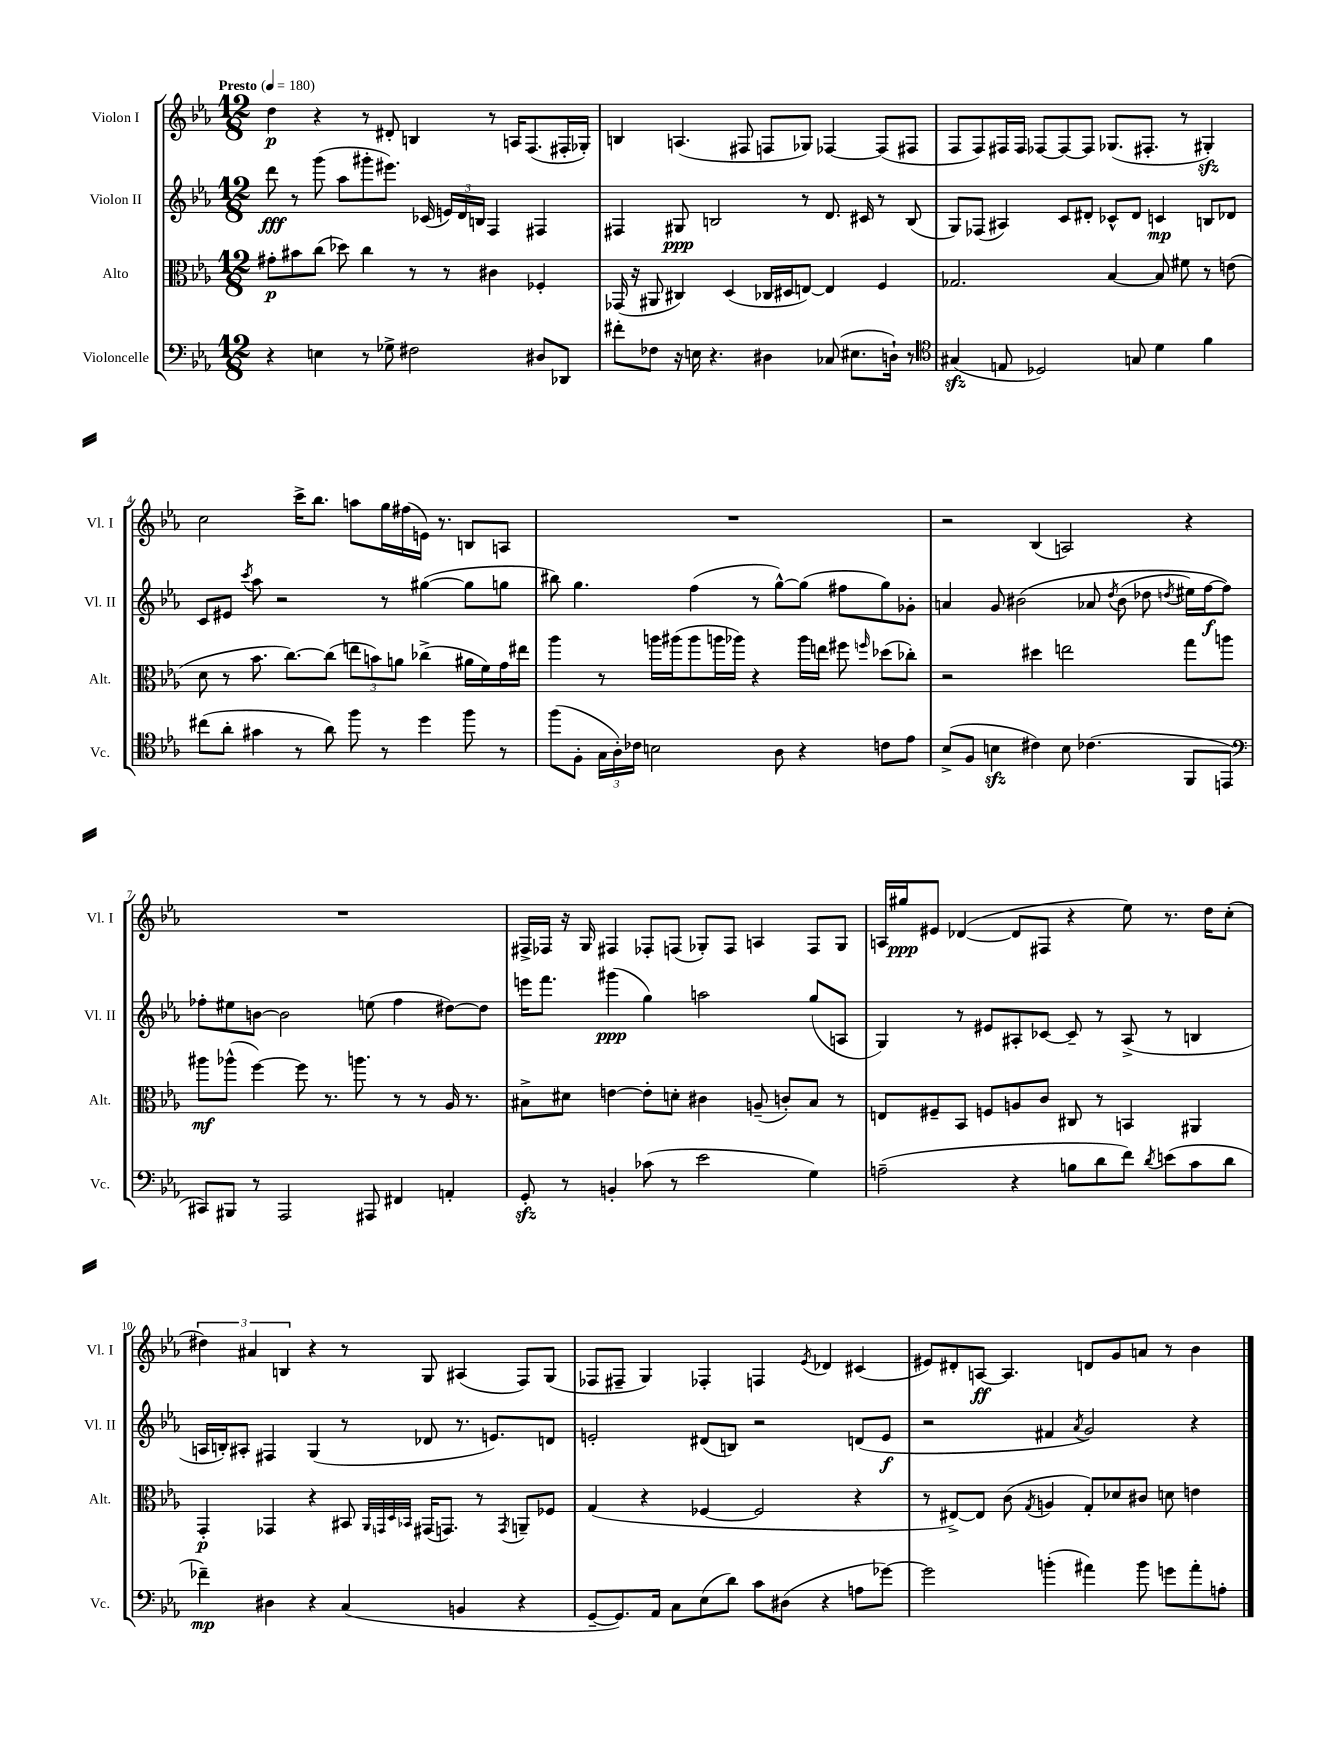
<<
\new StaffGroup <<
\new Staff = "s0" \with { instrumentName = "Violon I" shortInstrumentName = "Vl. I" } {
    \clef treble \key ees \major \numericTimeSignature \time 12/8 \tempo "Presto" 4 = 180
    \autoBeamOff d''4\p r4 r8 dis'8-. b4 r8 a16[ f8.( fis16-. ges16]-.) |
    b4 a4.( fis8 f8[ ges8]) fes4~ fes8[( fis8] |
    f8[ f8) fis16 fis16] fes8[~ fes8~ fes8] ges8.[( fis8.]-. r8 gis4-.\sfz) |
    c''2 c'''16[-> bes''8.] a''8[ g''16 fis''16( e'16]) r8. b8[ a8] |
    R1. |
    r2 bes4( a2) r4 |
    R1. |
    fis16[-> fes16] r16 g16 fis4 fes8[-. f8]( ges8[-.) f8] a4 f8[ ges8] |
    a16[ gis''16\ppp eis'8] des'4~( des'8[ fis8] r4 ees''8) r8. d''16[ c''8]-.( |
    \tuplet 3/2 { dis''4) ais'4 b4 } r4 r8 g8 ais4( f8[) g8]( |
    fes8[ fis8]-- g4) fes4-. f4 \acciaccatura { ees'8 } des'4 cis'4( |
    eis'8[) dis'8-. a8]~\ff a4. d'8[ g'8 a'8] r8 bes'4 \bar "|." |
}
\new Staff = "s1" \with { instrumentName = "Violon II" shortInstrumentName = "Vl. II" } {
    \clef treble \key ees \major \numericTimeSignature \time 12/8
    \autoBeamOff d'''8\fff r8 g'''8( aes''8[ gis'''8-. eis'''8.]) ces'16( \tuplet 3/2 { e'16[) d'16 b16] } f4 fis4 |
    fis4 gis8\ppp b2 r8 d'8. cis'16 r8 b8( |
    g8[) fes8]( ais4) c'8[ dis'8]-. ces'8[-^ dis'8] c'4\mp b8[ des'8] |
    c'8[ eis'8] \acciaccatura { c'''8 } aes''8 r2 r8 gis''4~( gis''8[ g''8] |
    bis''8) g''4. f''4( r8 g''8[~-^) g''8]( fis''8[ g''8) ges'8]-. |
    a'4 g'8 bis'2\( aes'8 \acciaccatura { d''8 } bis'8( des''8 \acciaccatura { d''8 } eis''16[) f''16~\f f''8]\) |
    fes''8[-. eis''8 b'8]~ b'2 e''8( fes''4 dis''8[~) dis''8] |
    e'''16[ f'''8.] gis'''4\ppp( g''4) a''2 g''8[( a8] |
    g4) r8 eis'8[ ais8-. ces'8]~ ces'8-- r8 ais8->( r8 b4 |
    a16[ b16-.) ais8]-. fis4 g4( r8 des'8 r8. e'8.[) d'8] |
    e'2-. dis'8[( b8]) r2 d'8[( e'8]\f |
    r2 fis'4 \acciaccatura { aes'8 } g'2) r4 \bar "|." |
}
\new Staff = "s2" \with { instrumentName = "Alto" shortInstrumentName = "Alt." } {
    \clef alto \key ees \major \numericTimeSignature \time 12/8
    \autoBeamOff gis'8[-.\p bis'8 c''8]( des''8) c''4 r8 r8 cis'4 fes4-. |
    ges,16( r16 ais,8 cis4) d4( ces16[ dis16 e8]~) e4 f4 |
    ges2. bes4~ bes8 fis'8 r8 e'8( |
    d'8 r8 bes'8. c''8.[~) c''8]( \tuplet 3/2 { e''8[ b'8) a'8] } ces''4->( ais'16[ f'16) g'16 eis''16] |
    aes''4 r8 a''16[ ais''16( ais''8 a''16 aes''16]) r4 aes''16[ e''16] fis''8 \grace { f''16 } des''8[( ces''8]-.) |
    r2 dis''4 e''2 g''8[ a''8] |
    ais''8[\mf aes''8]-^( f''4~) f''8 r8. a''8. r8 r8 aes16 r8. |
    bis8[-> dis'8] e'4~ e'8[-. d'8]-. cis'4 a8--( c'8[-.) bis8] r8 |
    e8[ fis8-- bes,8] f8[ a8 c'8] cis8 r8 b,4 ais,4 |
    g,4-.\p ges,4 r4 bis,8 \grace { aes,32[ g,32 d32 bes,32] } gis,16[( g,8.]) r8 \acciaccatura { g,8 } a,8[-- fes8] |
    g4( r4 fes4~ fes2 r4 |
    r8 eis8[~->) eis8] c'8( \acciaccatura { g8 } a4 g8[-.) des'8 cis'8] d'8 e'4 \bar "|." |
}
\new Staff = "s3" \with { instrumentName = "Violoncelle" shortInstrumentName = "Vc." } {
    \clef bass \key ees \major \numericTimeSignature \time 12/8
    \autoBeamOff r4 e4 r8 ges8-> fis2 dis8[ des,8] |
    fis'8[-. fes8] r16 e16 r4. dis4 ces8( eis8.[ d16]-!) r8 |
    \clef tenor gis4\sfz( e8 des2) g8 d'4 f'4 |
    cis''8[( aes'8]-. gis'4 r8 aes'8) f''8 r8 d''4 f''8 r8 |
    f''8[( f8]-. \tuplet 3/2 { g16[ aes16-.) ces'16] } b2 aes8 r4 c'8[ ees'8] |
    bes8[->( f8] b4\sfz cis'4) b8 ces'4.( f,8[ e,8] |
    \clef bass cis,8[) bis,,8] r8 aes,,2 ais,,8 fis,4 a,4-. |
    g,8-.\sfz r8 b,4-. ces'8( r8 ees'2 g4) |
    a2--( r4 b8[ d'8 f'8]) \acciaccatura { d'8 } e'8[( c'8 d'8] |
    fes'4--\mp) dis4 r4 c4( b,4 r4 |
    g,8[~-- g,8.) aes,16] c8[ ees8( d'8]) c'8[ dis8]( r4 a8[ ges'8]~) |
    ges'2 b'4-.( ais'4) b'8 g'8[ ais'8-. a8]-. \bar "|." |
}
>>
>>
